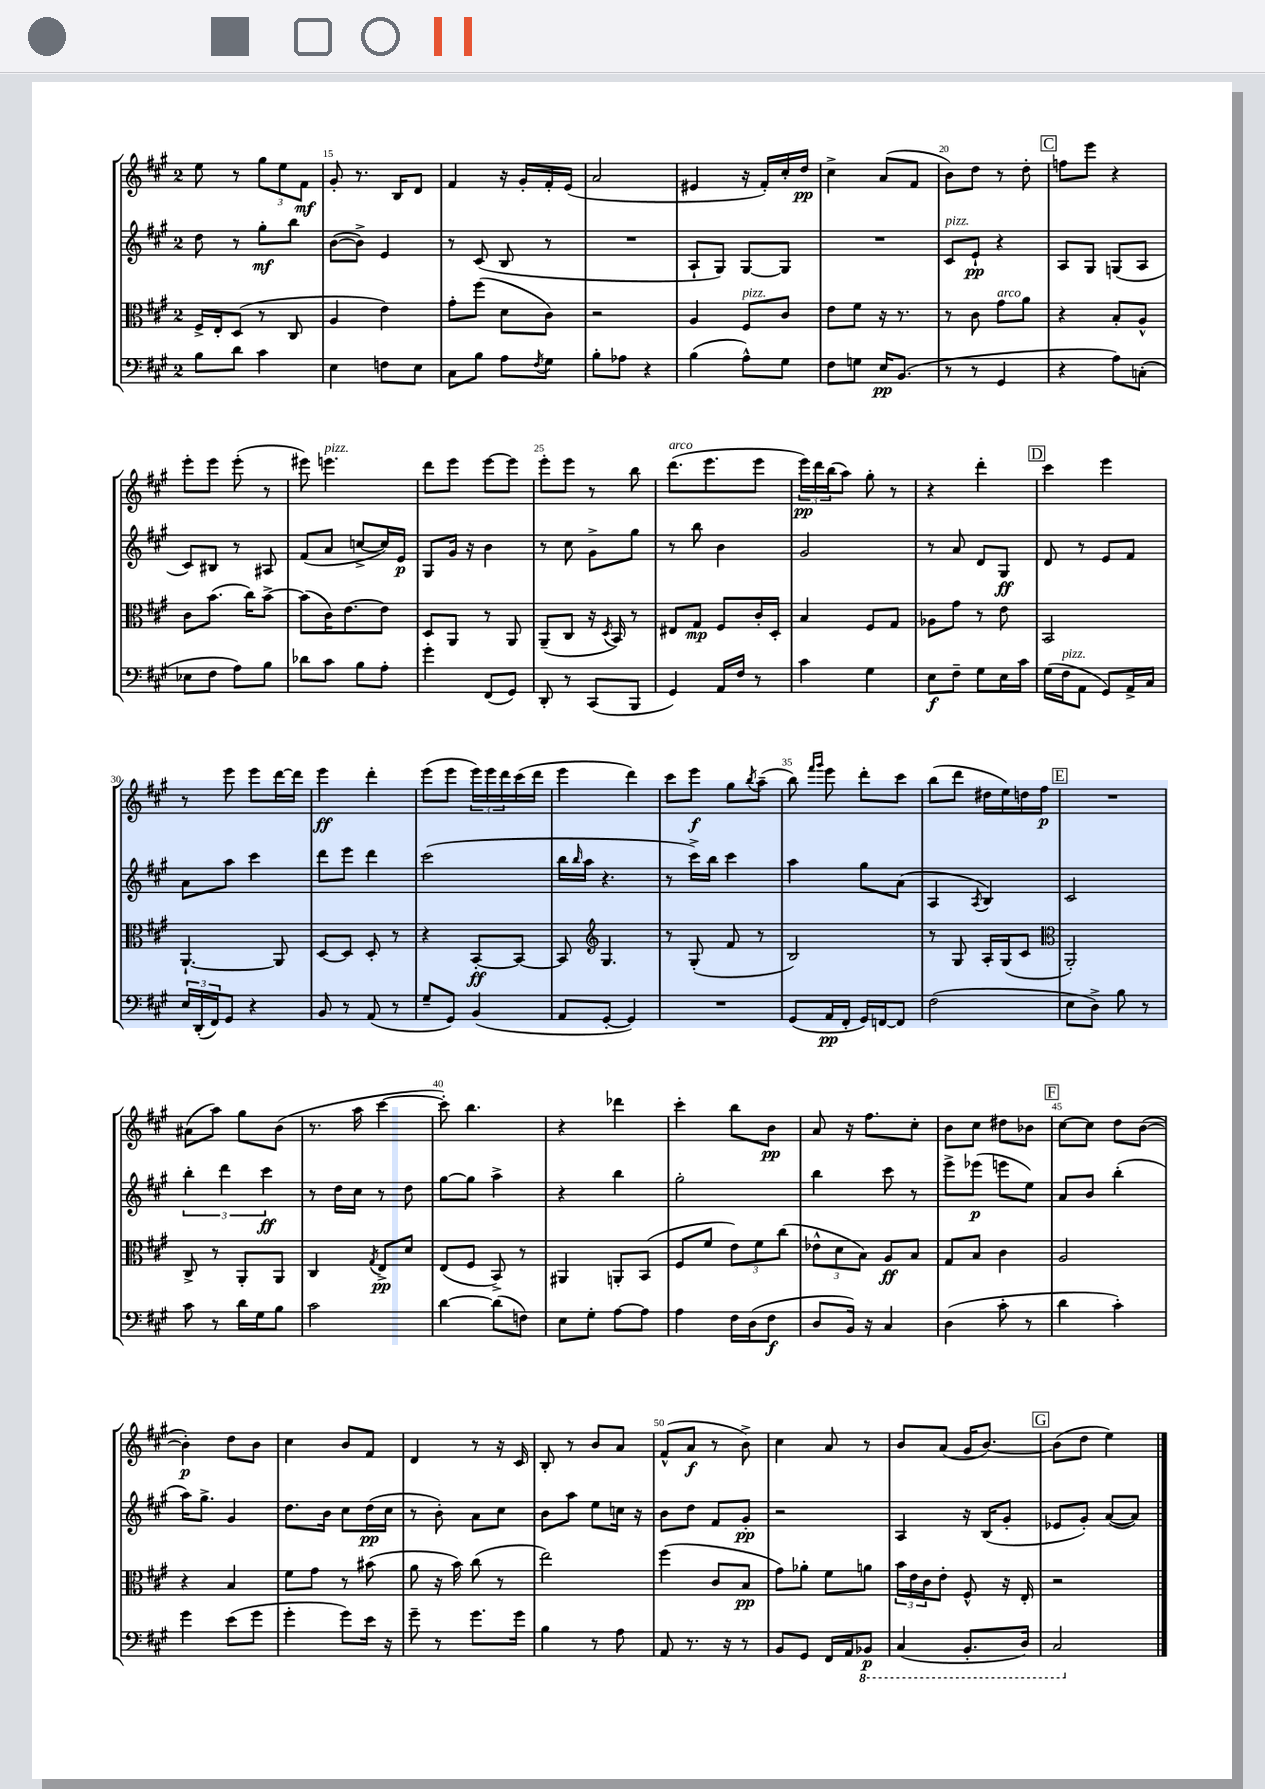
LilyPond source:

<<
\new StaffGroup <<
\new Staff = "s0" {
    \clef treble \key a \major \once \override Staff.TimeSignature.style = #'single-digit \time 2/4
    e''8 r8 \tuplet 3/2 { gis''8 e''8 fis'8\mf } |
    gis'8-. r8. b16 d'8 |
    fis'4 r16 gis'16-. fis'16-. e'16( |
    a'2 |
    eis'4 r16 fis'16-.) cis''16-. d''16\pp |
    cis''4-> a'8( fis'8 |
    b'8) d''8 r8 d''8-. |
    \mark \markup { \box "C" } f''8 e'''8 r4 |
    e'''8-. e'''8 e'''8-.( r8 |
    eis'''8) e'''4.^\markup { \italic "pizz." } |
    d'''8 e'''8 e'''8~ e'''8 |
    e'''8-. e'''8 r8 b''8 |
    d'''8.^\markup { \italic "arco" }( e'''8. e'''8 |
    \tuplet 3/2 { e'''16\pp) d'''16 b''16( } a''8) gis''8-. r8 |
    r4 d'''4-. |
    \mark \markup { \box "D" } cis'''4 e'''4 |
    r8 e'''8 e'''8 d'''16~ d'''16 |
    e'''4\ff d'''4-. |
    e'''8( e'''8 \tuplet 3/2 { e'''16) e'''16 d'''16 } cis'''16( d'''16 |
    e'''4 d'''4) |
    cis'''8 e'''8\f gis''8 \acciaccatura { b''8 } a''8--( |
    b''8) \grace { fis'''16 gis'''16 } e'''8 d'''8-. cis'''8 |
    b''8( d'''8 dis''16 e''16) d''16 fis''16\p |
    \mark \markup { \box "E" } R2 |
    ais'8( a''8) gis''8 b'8( |
    r8. a''16 cis'''4~ |
    cis'''8-.) b''4. |
    r4 des'''4 |
    cis'''4-. b''8 b'8\pp |
    a'8 r16 fis''8. cis''8-. |
    b'8 cis''8 dis''8 bes'8 |
    \mark \markup { \box "F" } cis''8~ cis''8 d''8 b'8~( |
    b'4-.\p) d''8 b'8 |
    cis''4 b'8 fis'8 |
    d'4 r8 r16 cis'16 |
    b8-. r8 b'8 a'8 |
    fis'8-^( a'8\f r8 b'8->) |
    cis''4 a'8 r8 |
    b'8 a'8( gis'16 b'8.~) |
    \mark \markup { \box "G" } b'8( d''8 e''4) \bar "|." |
}
\new Staff = "s1" {
    \clef treble \key a \major \once \override Staff.TimeSignature.style = #'single-digit \time 2/4
    d''8 r8 gis''8-.\mf b''8 |
    b'8~( b'8->) e'4 |
    r8 cis'8( b8 r8 |
    R2 |
    a8-! gis8) gis8~ gis8 |
    R2 |
    cis'8^\markup { \italic "pizz." } e'8-!\pp r4 |
    \mark \markup { \box "C" } a8 gis8 g8( a8 |
    cis'8) bis8 r8 ais8 |
    fis'8( a'8 c''8~-> c''16) e'16\p |
    gis8 gis'16 r16 b'4 |
    r8 cis''8 gis'8-> gis''8 |
    r8 b''8 b'4 |
    gis'2 |
    r8 a'8 d'8 gis8\ff |
    \mark \markup { \box "D" } d'8 r8 e'8 fis'8 |
    a'8 a''8 cis'''4 |
    d'''8 e'''8 d'''4 |
    cis'''2( |
    b''16 \grace { b''16 } a''16 r4. |
    r8 cis'''16->) b''16 cis'''4 |
    a''4 gis''8 a'8( |
    a4 \acciaccatura { a8 } b4) |
    \mark \markup { \box "E" } cis'2 |
    \tuplet 3/2 { b''4-. d'''4 cis'''4\ff } |
    r8 d''16 cis''16 r8 d''8 |
    gis''8~ gis''8 a''4-> |
    r4 b''4 |
    gis''2-. |
    b''4 cis'''8 r8 |
    e'''8-> ees'''8\p( e'''8 e''8) |
    \mark \markup { \box "F" } a'8 b'8 b''4-.( |
    a''16) gis''8.-> gis'4 |
    d''8. b'16 cis''8 d''16\pp( cis''16 |
    r8 b'8-.) a'8 cis''8 |
    b'8 a''8 e''8 c''16 r16 |
    b'8 d''8 fis'8 gis'8-.\pp |
    r2 |
    a4 r16 b16( gis'8-. |
    \mark \markup { \box "G" } ees'8 gis'8-.) a'8~( a'8) \bar "|." |
}
\new Staff = "s2" {
    \clef alto \key a \major \once \override Staff.TimeSignature.style = #'single-digit \time 2/4
    fis16-> e16-. d8( r8 cis8 |
    a4 e'4) |
    gis'8-. fis''8( d'8 cis'8) |
    r2 |
    a4 fis8^\markup { \italic "pizz." } cis'8 |
    e'8 fis'8 r16 r8. |
    r8 cis'8 gis'8^\markup { \italic "arco" } a'8 |
    \mark \markup { \box "C" } r4 b8-. a8-^ |
    cis'8 b'8.( cis''16) b'8~-> |
    b'8( cis'16) e'8.~ e'8 |
    d8 a,8 r8 a,8 |
    a,8--( cis8 r16 \acciaccatura { d8 } b,16) r8 |
    eis8 gis8\mp fis8 cis'16-. d16-. |
    b4 fis8 gis8 |
    aes8 gis'8 r8 e'8 |
    \mark \markup { \box "D" } b,2 |
    a,4.~-! a,8 |
    d8~ d8 d8-. r8 |
    r4 b,8~-.\ff b,8~ |
    b,8 \clef treble gis4. |
    r8 gis8-.( fis'8 r8 |
    b2) |
    r8 gis8 a16-. gis16( cis'8 |
    \mark \markup { \box "E" } \clef alto a,2-.) |
    cis8-> r8 a,8-. a,8 |
    cis4 \acciaccatura { gis8 } e8->\pp d'8 |
    e8( fis8 b,8->) r8 |
    ais,4 a,8-. b,8( |
    fis8 fis'8 \tuplet 3/2 { e'8) fis'8 cis''8( } |
    \tuplet 3/2 { ees'8-^ d'8 b8) } a8\ff b8 |
    gis8 b8 cis'4 |
    \mark \markup { \box "F" } a2 |
    r4 b4 |
    fis'8 gis'8 r8 bis'8( |
    a'8 r16 b'16) cis''8( r8 |
    e''2) |
    fis''4( cis'8 b8\pp |
    gis'8) aes'8-. fis'8 a'8 |
    \tuplet 3/2 { b'16 e'16 cis'16 } e'8-. fis8-^ r16 e16-. |
    \mark \markup { \box "G" } r2 \bar "|." |
}
\new Staff = "s3" {
    \clef bass \key a \major \once \override Staff.TimeSignature.style = #'single-digit \time 2/4
    b8 d'8 cis'4 |
    e4 f8 e8 |
    cis8 b8 a8 \acciaccatura { fis8 } gis8 |
    b8-. aes8 r4 |
    b4( a8-^) gis8 |
    fis8 g8 e16\pp b,8.( |
    r8 r8 gis,4 |
    \mark \markup { \box "C" } r4 a8) c8-.( |
    ees8 fis8 a8) b8 |
    des'8 cis'8 b8 a8-. |
    gis'4-. fis,8( gis,8) |
    d,8-. r8 cis,8( b,,8 |
    gis,4) a,16 fis16 r8 |
    cis'4 gis4 |
    e8\f fis8-- gis8 e16 cis'16 |
    \mark \markup { \box "D" } gis16( fis16^\markup { \italic "pizz." } a,8 gis,8) a,16-> cis16 |
    \tuplet 3/2 { e16 d,16-.( fis,16) } gis,8 r4 |
    b,8 r8 a,8( r8 |
    gis8-- gis,8) b,4( |
    a,8 gis,8~-. gis,4) |
    R2 |
    gis,8( a,16\pp fis,16-. gis,16) f,16~ f,8 |
    fis2( |
    \mark \markup { \box "E" } e8 d8->) b8 r8 |
    cis'8 r8 d'16 gis16 b8 |
    cis'2 |
    d'4~ d'8( f8) |
    e8 gis8-. a8~ a8 |
    a4 fis16 d16( fis8\f |
    d8 b,16) r16 cis4 |
    d4( cis'8-. r8 |
    \mark \markup { \box "F" } d'4 cis'4-.) |
    gis'4 e'8( gis'8 |
    gis'4-. gis'8) e'16 r16 |
    gis'8-- r8 gis'8. gis'16 |
    b4 r8 a8 |
    a,8 r8. r16 r8 |
    b,8 gis,8 fis,16 a,16 \ottava #-1 bes,,8\p |
    cis,4( b,,8.-. d,16) |
    \mark \markup { \box "G" } cis,2 \ottava #0 \bar "|." |
}
>>
>>
\layout { \context { \Score currentBarNumber = #14 \override BarNumber.break-visibility = ##(#f #t #t) barNumberVisibility = #(every-nth-bar-number-visible 5) } }
